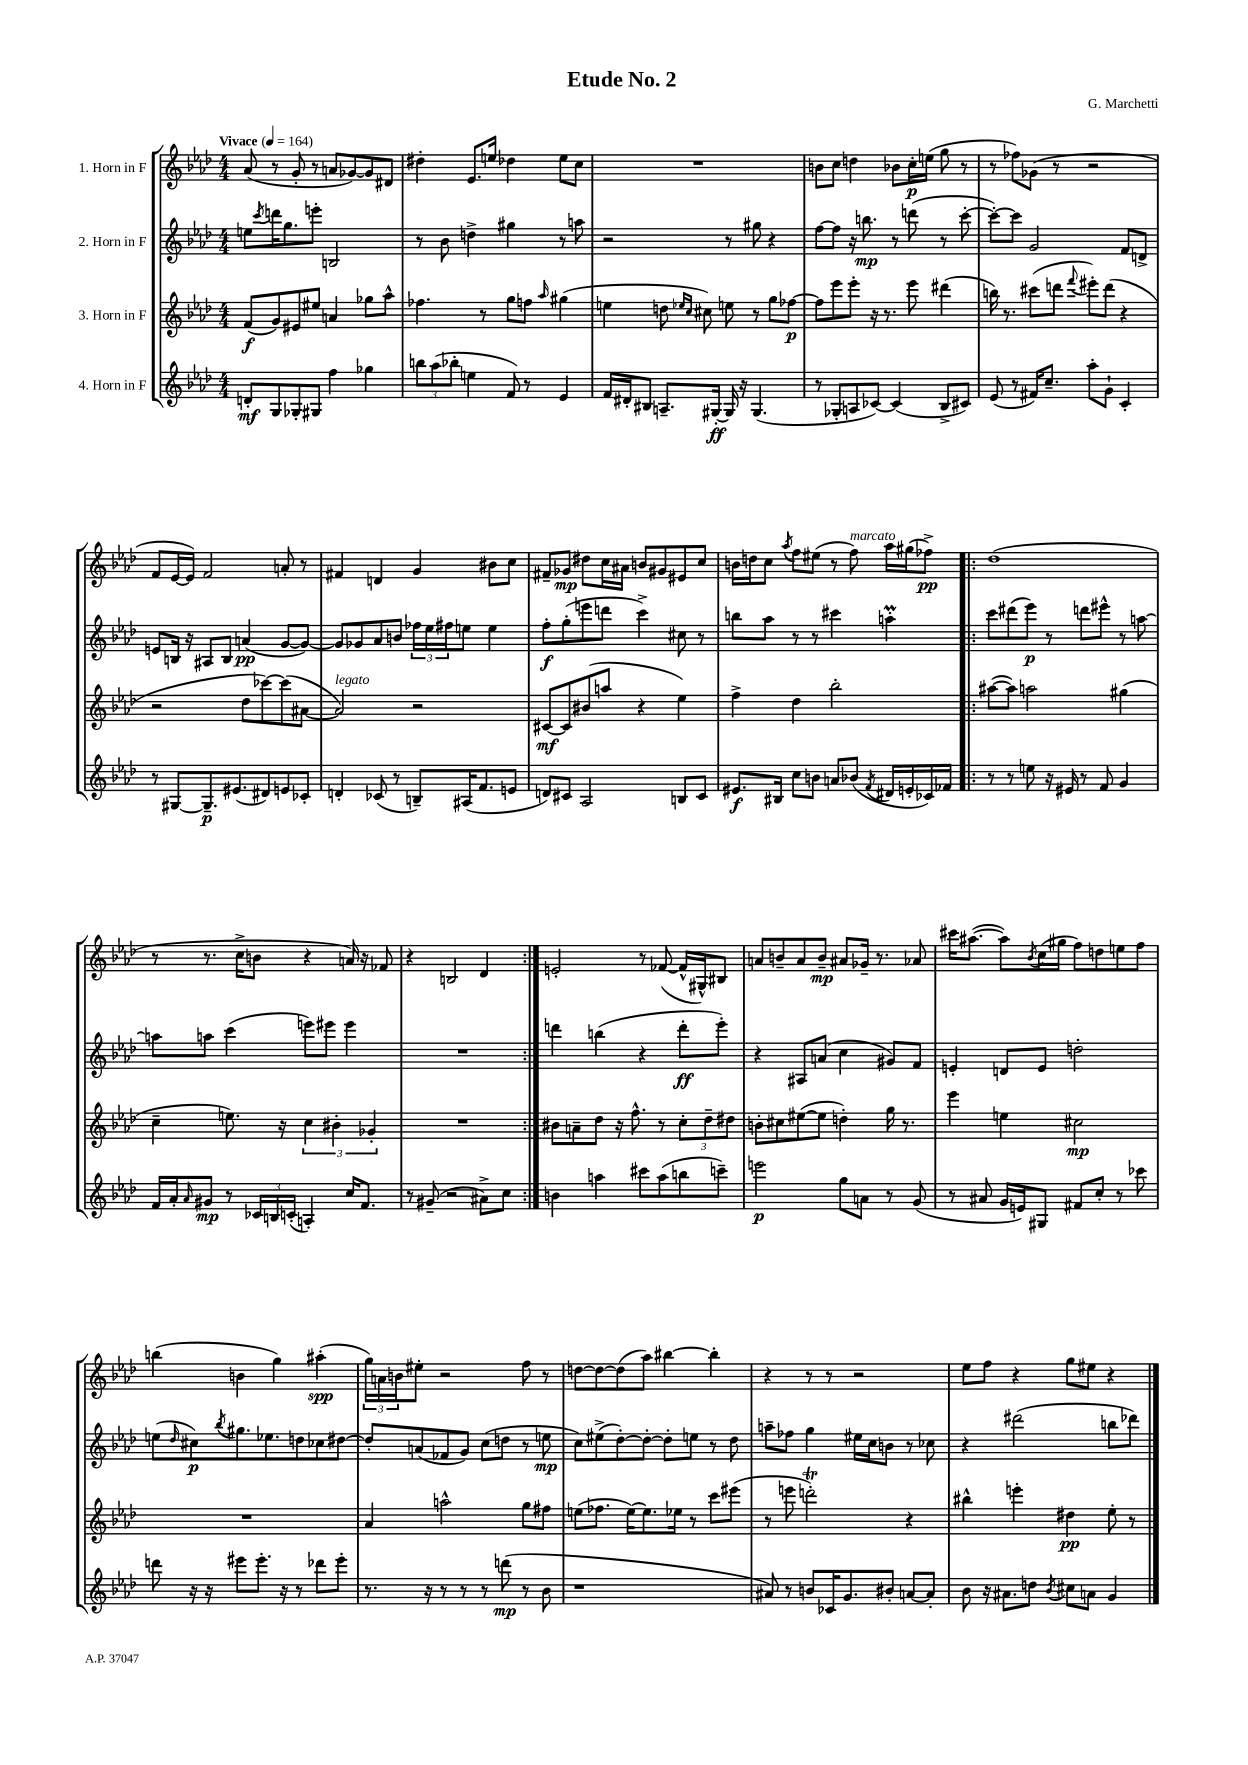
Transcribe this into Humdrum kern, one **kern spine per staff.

**kern	**kern	**kern	**kern
*staff4	*staff3	*staff2	*staff1
*clefG2	*clefG2	*clefG2	*clefG2
*k[b-e-a-d-]	*k[b-e-a-d-]	*k[b-e-a-d-]	*k[b-e-a-d-]
*M4/4	*M4/4	*M4/4	*M4/4
*MM164	*MM164	*MM164	*MM164
8d'	(8f	8ee	(8a-
.	.	8qccc	.
8G	8g)	16ddd	8r
.	.	8.gg	.
8G-'	8e#	.	8g'
8G#	8ee#	8eee'	8r
4ff	4a	2B	8a
.	.	.	[8g-)
4gg-	8gg-	.	8g-]
.	8aa-^^	.	8d#
=	=	=	=
12bb	4.ff-	8r	4dd#'
(12aa-	.	.	.
.	.	8b-	.
12bb-'	.	.	.
4ee	.	4dd^	8.e-
.	8r	.	.
.	.	.	16ee
8f)	8gg	4gg#	4dd-
8r	8ff	.	.
.	16qqaa-	.	.
4e-	(4gg#	8r	8ee
.	.	8aa	8cc
=	=	=	=
16f	4ee	2r	1r
16d#'	.	.	.
8B#	.	.	.
8.A~	8dd	.	.
.	16qqee-	.	.
.	16qqcc	.	.
.	8cc#)	.	.
[16G#'	.	.	.
16G#]	8ee	8r	.
16r	.	.	.
(4.G#	8r	8gg#	.
.	8gg	4r	.
.	[8ff-	.	.
=	=	=	=
8r	8ff-]	[8ff	8b
8G-'	8eee-	8ff]	8cc
8A	8eee-'	16r	4dd
.	.	8.bb	.
[8c-)	16r	.	.
.	8.r	.	.
(4c-]	.	8r	8b-
.	8eee-	(8ddd	16cc'
.	.	.	(16ee
8B-^	(4ddd#	8r	8gg
8c#)	.	[8ccc'	8r
=	=	=	=
(8e-	16bb)	8ccc'_)	8r
.	8.r	.	.
8r	.	8ccc]	8ff-)
16f#)	(8ccc#	2g	(8g-
8.cc~	.	.	.
.	8ddd	.	8r
.	8qqfff	.	.
8aa-'	8eee#')	.	2r
8g`	(8ddd	.	.
4c'	4r	8f	.
.	.	8d^	.
=	=	=	=
8r	2r	8e	8f
[8G#	.	16B	[16e-
.	.	16r	16e-])
8.G#~]	.	8A#	2f
.	.	8B	.
(8.e#	.	.	.
.	8dd-	(4a	.
8d#)	[8ccc-)	.	.
8e	(8ccc-]	[8g	8a'
8c-'	[8a#	8g_)	8r
=	=	=	=
4d'	2a#])	8g]	4f#
.	.	8g-	.
(8c-	.	8a-	4d
8r	.	8b	.
8B~)	2r	24ff-	4g
.	.	24ee-	.
.	.	24ff#	.
(16A#	.	8ee	.
8.f	.	.	.
.	.	4ee	8b#
8e	.	.	8cc
=	=	=	=
8d)	[8c#	8ff'	8f#~
8c#	8c#]	(8gg'	8g-
2A-	(8b#	8eee	8dd#
.	8aa	8ddd	16cc
.	.	.	16a#
.	4r	4ccc^)	8b
.	.	.	8g#
8B	4ee-)	8cc#	8e#
8c#	.	8r	8cc
=	=	=	=
8.e#	4ff^	8bb	16b
.	.	.	16dd
.	.	8aa-	8cc
16B#	.	.	.
.	.	.	8qaa-
8cc	4dd-	8r	8ff
8b	.	8r	(8ee#
8a	2bb-'	4ccc#	8r
(8b-	.	.	8ff)
8qf	.	.	.
16d#	.	4aa'	16aa-
16e'	.	.	(16gg#
16c-)	.	.	8ff-^)
16f-	.	.	.
=!|:	=!|:	=!|:	=!|:
8r	([8aa#	8ccc	(1dd-
8r	8aa#])	(8ddd#	.
8ee	2aa	8eee-)	.
16r	.	8r	.
16e#	.	.	.
8r	.	8ddd	.
8f	.	8eee#^^	.
4g	(4gg#	8r	.
.	.	[8aa	.
=	=	=	=
16f	4cc~	8aa]	8r
16a-'	.	.	.
16qqa-	.	.	.
8g#	.	8aa	8.r
8r	8.ee)	(4ccc	.
.	.	.	16cc^
24c-	.	.	8b
24B	.	.	.
.	16r	.	.
(24c'	.	.	.
4A')	6cc	8eee)	4r
.	.	8eee#	.
.	6b#'	.	.
16cc	.	4eee#	16a)
8.f	.	.	16r
.	6g-'	.	.
.	.	.	8f-
=	=	=	=
8r	1r	1r	4r
(8g#~	.	.	.
2r	.	.	2B
8a#^)	.	.	4d-
8cc	.	.	.
=:|!	=:|!	=:|!	=:|!
4b	8b#	4ddd	2e'
.	8a~	.	.
4aa	8dd-	(4bb	.
.	16r	.	.
.	8.ff^^	.	.
8ccc#	.	4r	8r
(8aa	8r	.	([8f-
8bb	12cc'	8ddd'	16f-^^]
.	.	.	16G#^^)
.	12dd-~	.	.
8ccc~)	.	8eee-')	8B#
.	12dd#	.	.
=	=	=	=
2eee	8b'	4r	8a
.	8cc#	.	8b~
.	([8ee#	8A#	8a
.	8ee#]	(8a	8b~
8gg	4dd')	4cc	8a#
8a	.	.	16g-~
.	.	.	8.r
8r	16gg	8g#)	.
.	8.r	.	.
(8g	.	8f	8a-
=	=	=	=
8r	4eee-	4e'	16ccc#
.	.	.	([8.aa#
8a#	.	.	.
16g	4ee	8d	8aa#])
16e)	.	.	.
.	.	.	8qb-
8G#	.	8e	(16cc
.	.	.	16gg#
8f#	2cc#	2dd'	8ff)
8cc'	.	.	8dd
8r	.	.	8ee
8ccc-	.	.	8ff
=	=	=	=
8ddd	1r	(8ee	(4bb
.	.	16qqdd-	.
16r	.	8cc#)	.
16r	.	.	.
.	.	8qbb-	.
8eee#	.	8.gg#	4b
8.eee#'	.	.	.
.	.	8.ee-	.
.	.	.	4gg)
16r	.	.	.
8r	.	8dd	.
8ddd-	.	8cc-	(4aa#'
8eee#'	.	[8dd#	.
=	=	=	=
8.r	4a-	8dd#']	24gg)
.	.	.	24a
.	.	.	24b
.	.	(8a	8ee#'
16r	.	.	.
8r	2aa^^	8f-	2r
8r	.	8g)	.
8r	.	(8cc	.
(8ddd	.	8dd	.
8r	8gg	8r	8ff
8b-	8ff#	8ee	8r
=	=	=	=
1r	(8ee	8cc)	[8dd
.	8.ff-	(8ee#^	8dd_
.	.	[8dd-')	(8dd]
.	[16ee)	.	.
.	8.ee]	8dd-'_	8aa-)
.	.	8dd-']	[4bb#
.	16ee-	.	.
.	8r	8ee	.
.	8ccc	8r	4bb#']
.	(8eee#	8dd-	.
=	=	=	=
8a#)	8r	8aa~	4r
8r	8eee	8ff-	.
8b	2ddd')	4gg	8r
16c-	.	.	8r
8.g	.	.	.
.	.	16ee#	2r
.	.	16cc	.
8b#'	.	8b	.
[8a	4r	8r	.
8a']	.	8cc-	.
=	=	=	=
8b-	4bb#^^	4r	8ee-
16r	.	.	8ff
8.a#	.	.	.
.	4eee'	(2ddd#	4r
8dd	.	.	.
8qb-	.	.	.
8cc#	4dd#	.	8gg
8a	.	.	8ee#
4g	8ee-'	8bb	4r
.	8r	8ddd-)	.
==	==	==	==
*-	*-	*-	*-
